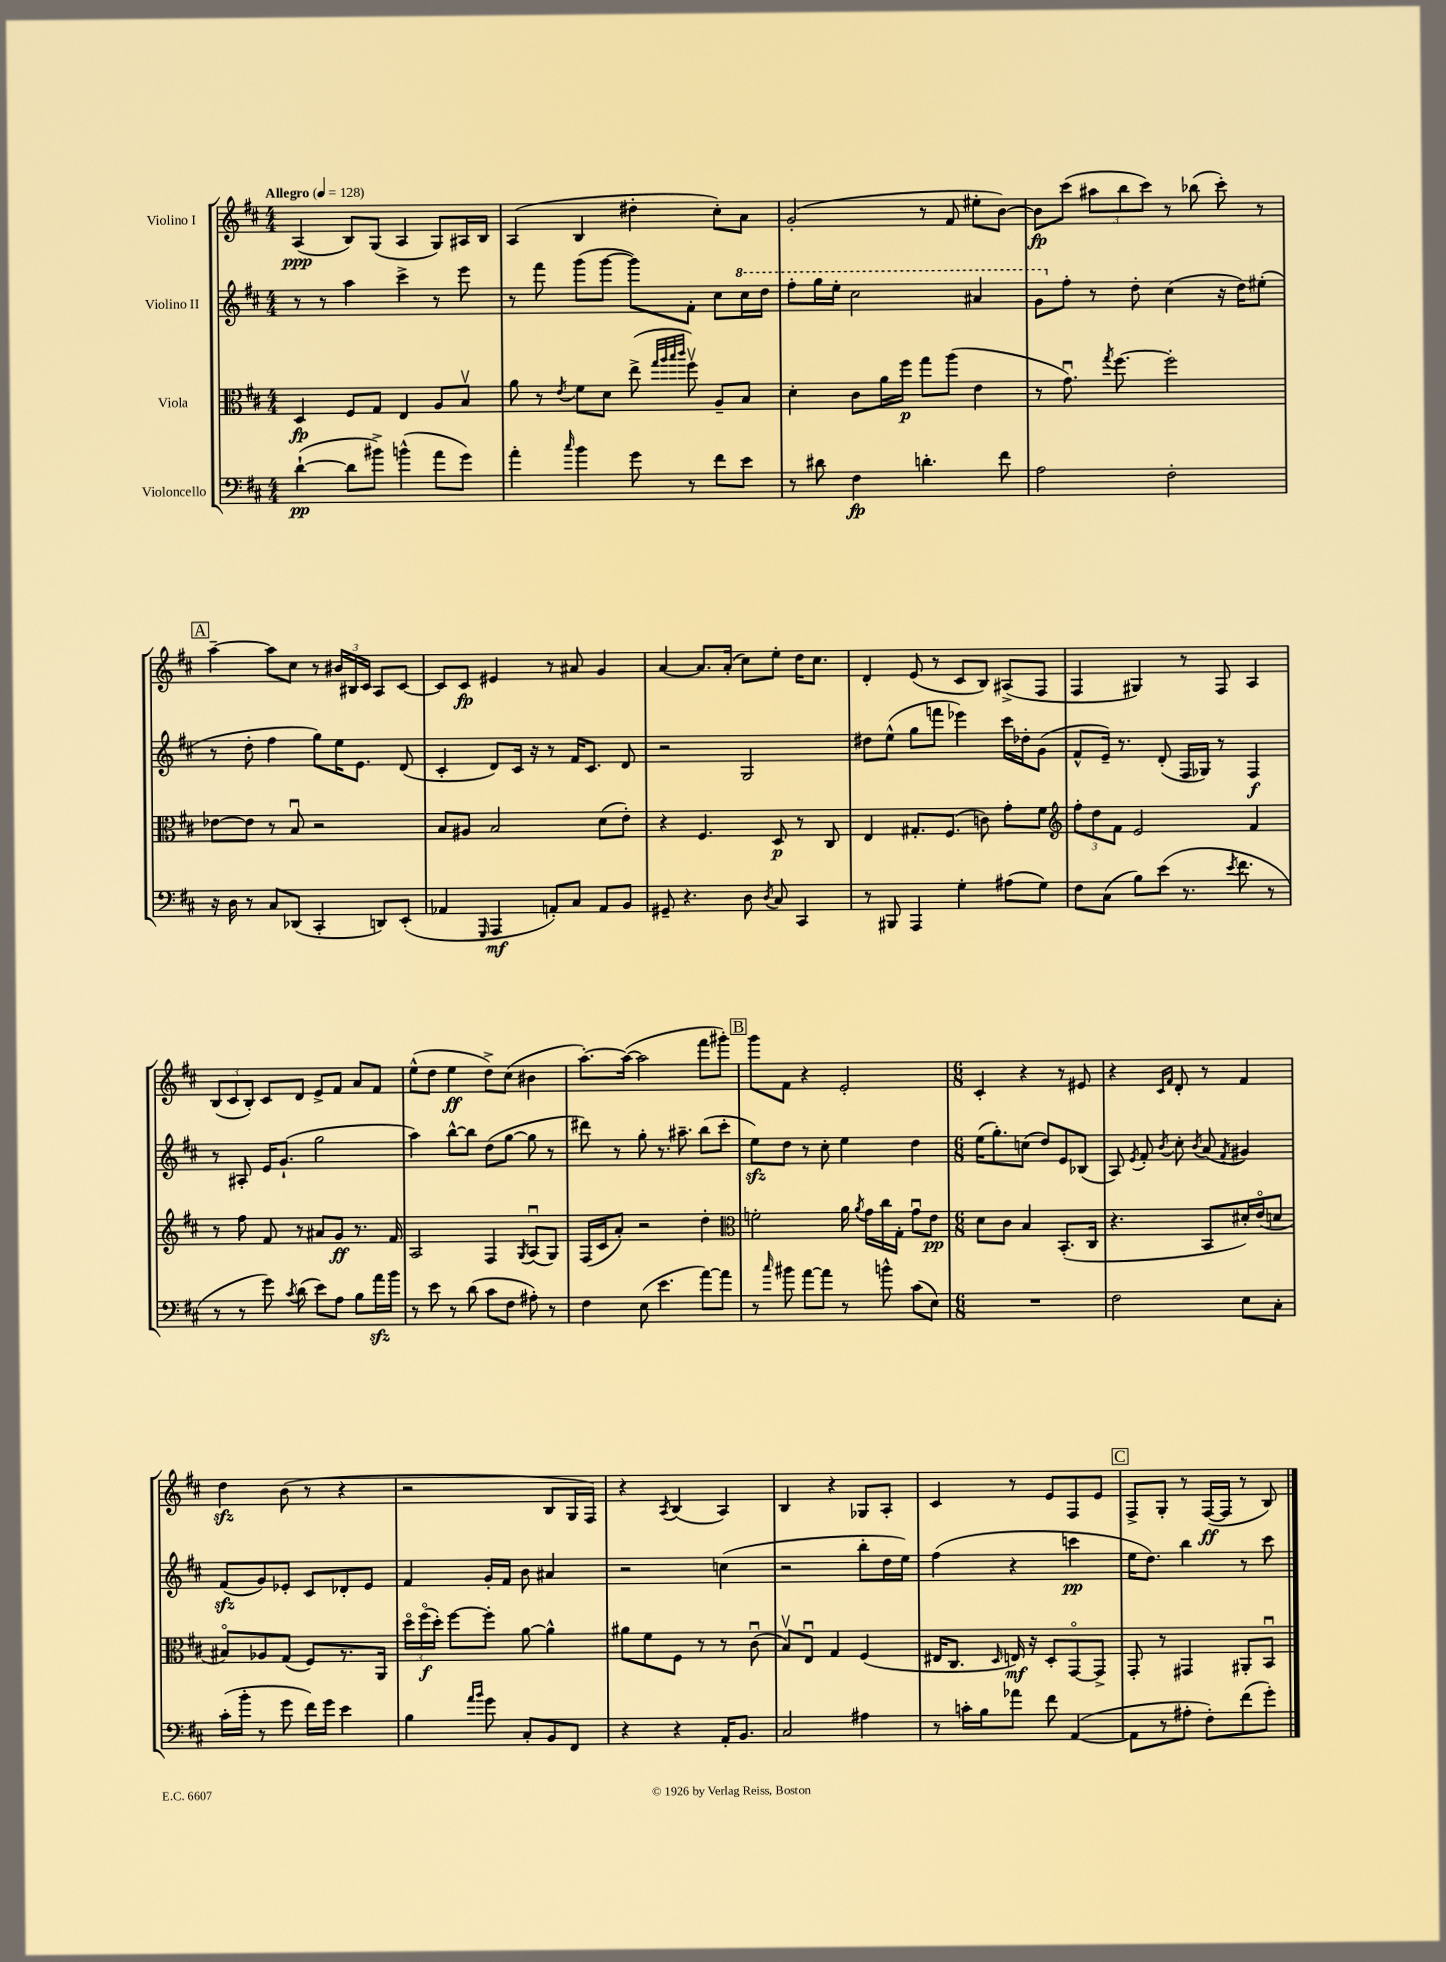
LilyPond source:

<<
\new StaffGroup <<
\new Staff = "s0" \with { instrumentName = "Violino I" } {
    \clef treble \key d \major \numericTimeSignature \time 4/4 \tempo "Allegro" 4 = 128
    \autoBeamOff a4\ppp( b8[) g8]( a4 g8[) ais16 b16] |
    a4( b4 dis''4-. cis''8[-.) a'8] |
    g'2-.( r8 fis'8 eis''8[-. b'8]~) |
    b'8[\fp cis'''8]( \tuplet 3/2 { ais''8[ b''8 cis'''8]) } r8 bes''8( cis'''8-.) r8 |
    \mark \markup { \box "A" } a''4~-- a''8[ cis''8] r8 \tuplet 3/2 { bis'16[ bis16 cis'16] } a8[ cis'8]~ |
    cis'8[ cis'8]\fp eis'4 r8 ais'8 g'4 |
    a'4~ a'8.[ a'16]-.( cis''8[) e''8]-. d''16[ cis''8.] |
    d'4-. e'8( r8 cis'8[ b8]) ais8[->( fis8] |
    fis4 gis4) r8 fis8 a4 |
    \tuplet 3/2 { b8[( cis'8 b8]-.) } cis'8[ d'8] e'8[-> fis'8] a'8[ fis'8] |
    e''8[-^( d''8] e''4\ff d''8[->) cis''8]( bis'4 |
    a''8.[~-.) a''16]~( a''2 fis'''8[ gis'''8]-.) |
    \mark \markup { \box "B" } g'''8[ fis'8] r4 e'2-. |
    \numericTimeSignature \time 6/8 cis'4-. r4 r8 eis'8 |
    r4 \grace { cis'16[ fis'16] } d'8-. r8 fis'4 |
    d''4\sfz b'8( r8 r4 |
    r2 b8[ g16 fis16]) |
    r4 \acciaccatura { a8 } b4( a4) |
    b4 r4 ges8[ a8]-. |
    cis'4 r8 e'8[ fis8 e'8] |
    \mark \markup { \box "C" } fis8[-> g8]-. r8 fis16[~\ff( fis16] r8 b8) \bar "|." |
}
\new Staff = "s1" \with { instrumentName = "Violino II" } {
    \clef treble \key d \major \numericTimeSignature \time 4/4
    \autoBeamOff r8 r8 a''4 cis'''4-> r8 e'''8 |
    r8 fis'''8 g'''8[( g'''8]~ g'''8[) fis'8]-. cis''8[ \ottava #1 cis'''16 d'''16] |
    fis'''8[-. g'''16 e'''16]-. cis'''2 ais''4 |
    g''8[ \ottava #0 fis''8]-. r8 d''8-. cis''4( r16 d''16[) eis''8]-.( |
    \mark \markup { \box "A" } r8 d''8-. fis''4 g''8[) e''16 e'8.] d'8( |
    cis'4-. d'8[) cis'16] r16 r8 fis'16[ cis'8.] d'8 |
    r2 g2 |
    dis''8[ e''8]-^( g''8[ f'''8] ees'''4) cis'''16[ des''16-. g'8]( |
    fis'8[-^ e'16]--) r8. d'8-.( fis16[ ges16]) r8 fis4\f |
    r8 ais8-. e'16[ g'8.]-!( g''2 |
    a''4) b''8[~-^ b''8] d''8[( g''8]~ g''8 r8 |
    dis'''8) r8 g''8-. r8. ais''8.-- b''8[( cis'''8]-. |
    \mark \markup { \box "B" } e''8[\sfz) d''8] r8 cis''8-. e''4 d''4 |
    \numericTimeSignature \time 6/8 e''16[( g''8.-.) c''8]( d''8[) e'8 bes8]( |
    a8) \acciaccatura { e'8 } fis'8-. \acciaccatura { b'8 } cis''8-. \acciaccatura { b'8 } a'8( \acciaccatura { fis'8 } gis'4) |
    fis'8[\sfz( g'8) ees'8]-. cis'8[ des'8-. ees'8] |
    fis'4 g'16[-. fis'16] b'8 ais'4 |
    r2 c''4( |
    r2 b''8[-. d''16 e''16]) |
    fis''4( r4 c'''4\pp |
    \mark \markup { \box "C" } e''16[ d''8.]) b''4 r8 cis'''8 \bar "|." |
}
\new Staff = "s2" \with { instrumentName = "Viola" } {
    \clef alto \key d \major \numericTimeSignature \time 4/4
    \autoBeamOff d4\fp fis8[ g8] e4 a8[ b8]\upbow |
    a'8 r8 \acciaccatura { e'8 } fis'8[ d'8] e''8->( \grace { g''32[ a''32 b''32 cis'''32] } fis''8\upbow) a8[-- b8] |
    d'4-. cis'8[ a'16 fis''16]\p g''8[ a''8]( e'4 |
    r8 g'8.\downbow) \acciaccatura { g''8 } fis''8.~ fis''2-. |
    \mark \markup { \box "A" } ees'8[~ ees'8] r8 b8\downbow r2 |
    b8[ ais8] b2 d'8[( e'8]-.) |
    r4 fis4. d8\p r8 cis8 |
    e4 gis8.[-. fis8.]( c'8) g'8[-. fis'8] |
    \clef treble \tuplet 3/2 { fis''8[-. d''8 fis'8] } e'2 fis'4 |
    r8 fis''8 fis'8 r8 ais'8[ g'8]\ff r8. fis'16 |
    a2 fis4 \acciaccatura { g8 } a8[\downbow( g8]) |
    fis16[( cis'16 a'8]-.) r2 d''4-. |
    \mark \markup { \box "B" } \clef alto f'2-. a'16 \acciaccatura { a'8 } g'16[ cis''16 g16]-. g'8[\downbow e'8]\pp |
    \numericTimeSignature \time 6/8 d'8[ cis'8] b4 b,8.[-.( cis16] |
    r4. b,8[ dis'16-.) e'16\flageolet( d'8] |
    bis8[\flageolet) aes8 g8]( fis8[) r8. a,16] |
    \tuplet 3/2 { d''16[\flageolet fis''16\flageolet\f( d''16]-.) } fis''8[~ fis''8]-. a'8~ a'4-^ |
    ais'8[ fis'8 fis8] r8 r8 cis'8\downbow( |
    b8[\upbow) e8]\downbow g4 fis4( |
    eis16[ cis8.] \grace { d16 } e16\mf) r16 d8[-. g,8~\flageolet g,8]-> |
    \mark \markup { \box "C" } g,8-. r8 gis,4 ais,8[-. b,8]\downbow \bar "|." |
}
\new Staff = "s3" \with { instrumentName = "Violoncello" } {
    \clef bass \key d \major \numericTimeSignature \time 4/4
    \autoBeamOff d'4~-!\pp( d'8[ bis'8]->) b'4-^( a'8[ g'8]) |
    a'4-. \grace { cis''16 } b'4 g'8 r8 fis'8[ e'8] |
    r8 dis'8 fis4\fp d'4.-. fis'8 |
    a2 fis2-. |
    \mark \markup { \box "A" } r16 d16 r8 cis8[ des,8]( cis,4-. d,8[) e,8]-.( |
    aes,4 \grace { g,,16 } a,,4\mf a,8[-.) cis8] a,8[ b,8] |
    gis,8-- r4. d8 \acciaccatura { d8 } cis8 cis,4 |
    r8 bis,,8 a,,4 g4-. ais8[( g8]) |
    fis8[ cis8]( b8[) e'8]( r8. \acciaccatura { e'8 } fis'8. r8 |
    r8 r8 g'8) \acciaccatura { cis'8 } d'8( e'8[) a8] b8[ a'16\sfz b'16] |
    r8 e'8 r8 d'8( cis'8[ fis8] ais8-.) r8 |
    fis4 e8( e'4. a'8[~) a'8] |
    \mark \markup { \box "B" } r8 \grace { cis''16 } bis'8 a'8[~ a'8] r8 b'8-^ cis'8[( e8]) |
    \numericTimeSignature \time 6/8 R2. |
    fis2 e8[ cis8]-. |
    cis'16[-.( b'16]-. r8 g'8 fis'16[) g'16] e'4 |
    b4 \grace { a'16[ b'16] } g'8 cis8[-. b,8 fis,8] |
    r4 r4 a,16[-. b,8.] |
    cis2 ais4 |
    r8 c'16[-. b16 aes'8] fis'8 a,4~( |
    \mark \markup { \box "C" } a,8[ r8 ais8]-. fis8[-.) fis'8( g'8]-.) \bar "|." |
}
>>
>>
\layout { \context { \Score \remove "Bar_number_engraver" } }
